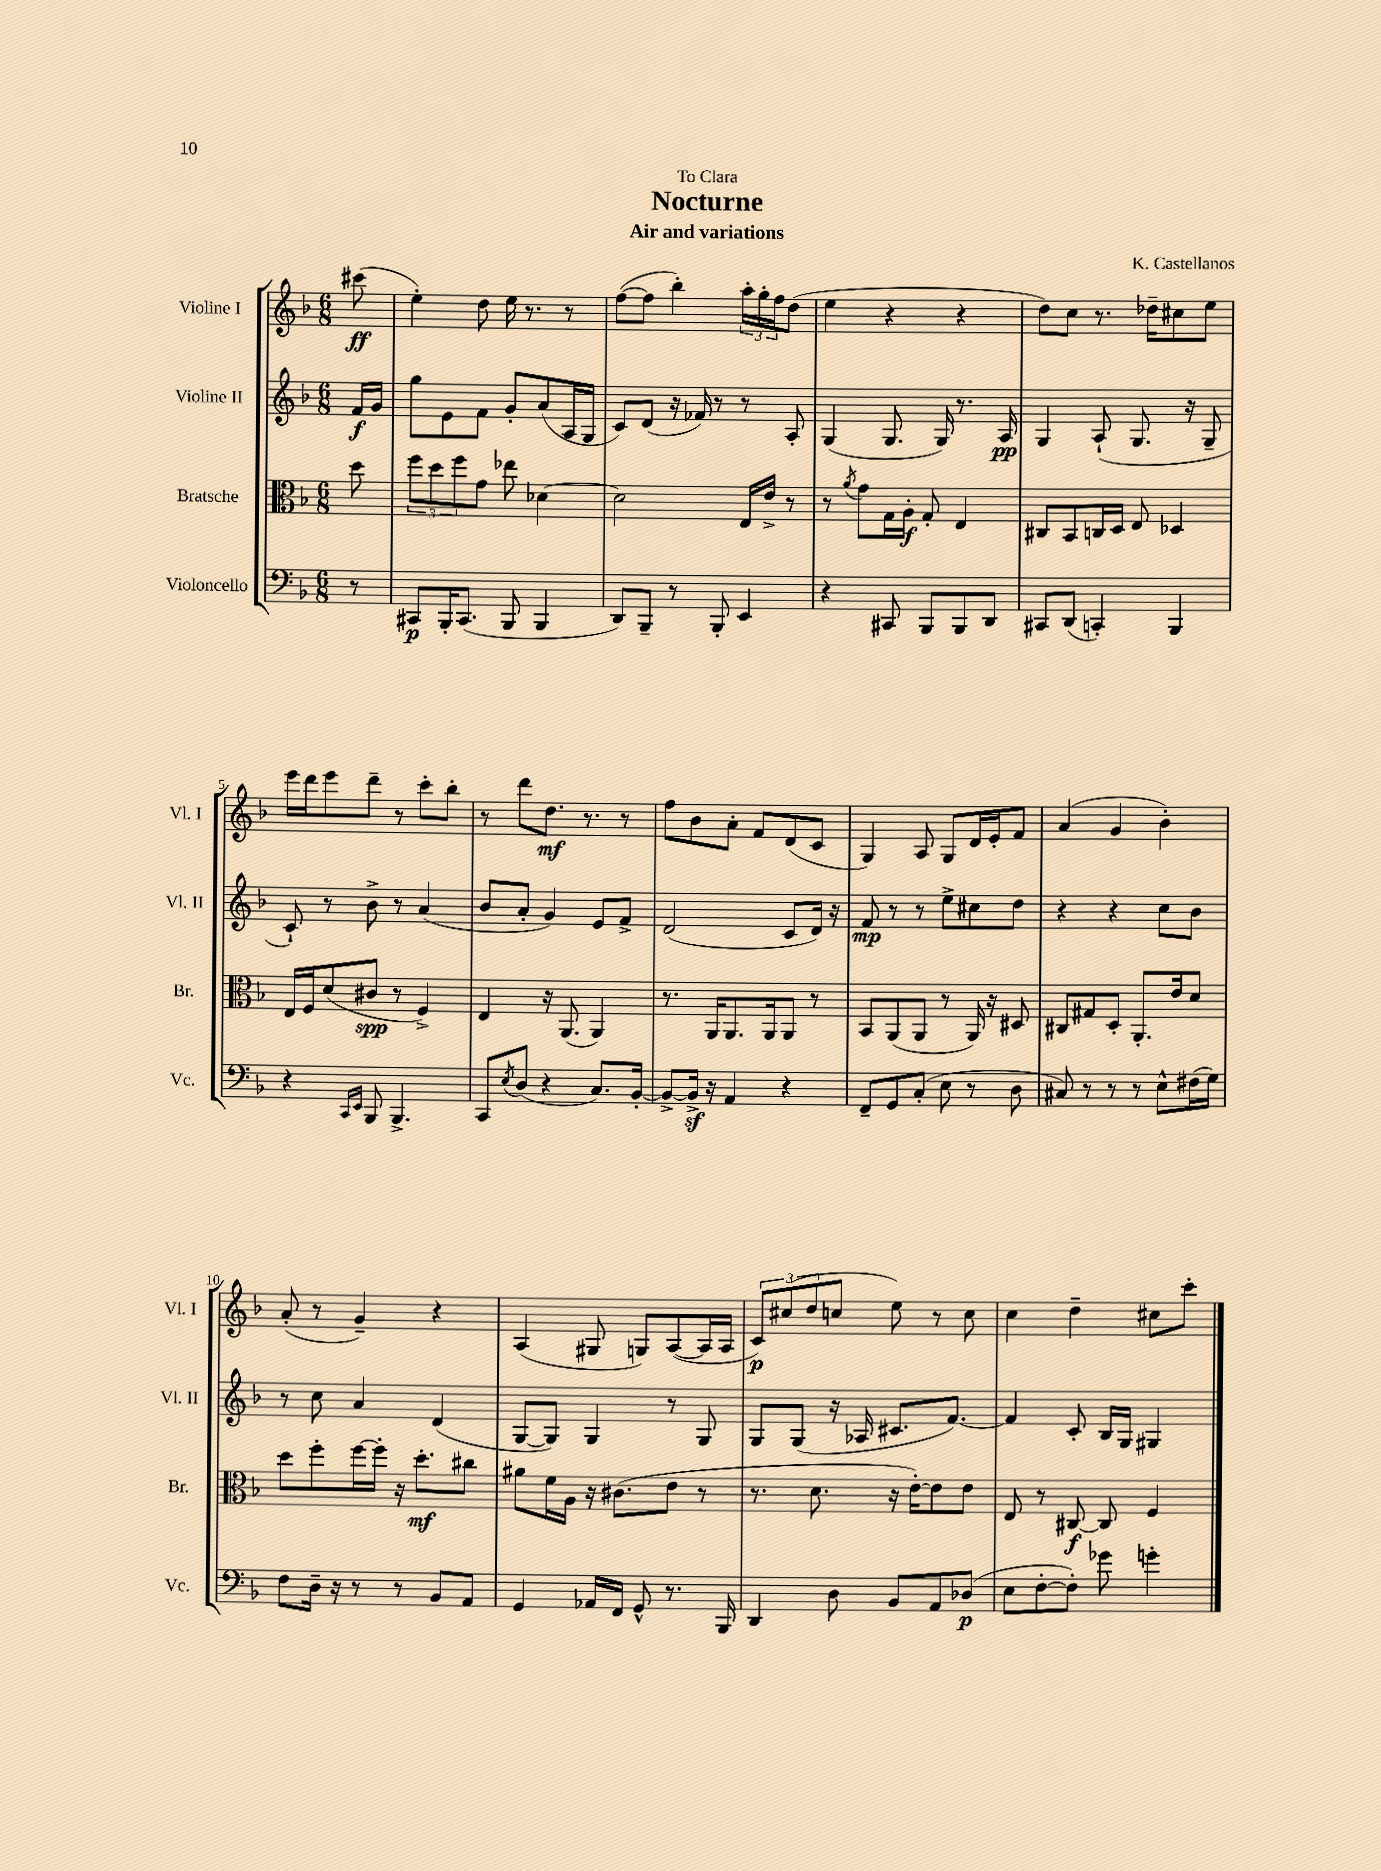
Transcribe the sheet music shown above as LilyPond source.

\header { title = "Nocturne" composer = "K. Castellanos" subtitle = "Air and variations" dedication = "To Clara" }
<<
\new StaffGroup <<
\new Staff = "s0" \with { instrumentName = "Violine I" shortInstrumentName = "Vl. I" } {
    \clef treble \key f \major \numericTimeSignature \time 6/8 \partial 8
    cis'''8\ff( |
    e''4-.) d''8 e''16 r8. r8 |
    f''8~( f''8 bes''4-.) \tuplet 3/2 { a''16-. g''16-. f''16 } d''8( |
    e''4 r4 r4 |
    d''8) c''8 r8. des''16-- cis''8 e''8 |
    e'''16 d'''16 e'''8 d'''8-- r8 c'''8-. bes''8-. |
    r8 d'''8 d''8.\mf r8. r8 |
    f''8 bes'8 a'8-. f'8 d'8( c'8 |
    g4) a8 g8 d'16 e'16-. f'8 |
    a'4( g'4 bes'4-.) |
    a'8-.( r8 g'4--) r4 |
    a4( gis8 g8) a8~( a16 a16 |
    \tuplet 3/2 { c'8\p) cis''8( d''8 } c''8 e''8) r8 c''8 |
    c''4 d''4-- cis''8 c'''8-. \bar "|." |
}
\new Staff = "s1" \with { instrumentName = "Violine II" shortInstrumentName = "Vl. II" } {
    \clef treble \key f \major \numericTimeSignature \time 6/8 \partial 8
    f'16\f g'16 |
    g''8 e'8 f'8 g'8-. a'8( a16 g16 |
    c'8) d'8( r16 fes'16) r8 r8 a8-. |
    g4( g8. g16) r8. a16\pp |
    g4 a8-!( g8. r16 g8-- |
    c'8-!) r8 bes'8-> r8 a'4( |
    bes'8 a'8-. g'4) e'8 f'8-> |
    d'2( c'8 d'16) r16 |
    f'8\mp r8 r8 e''8-> cis''8 d''8 |
    r4 r4 c''8 bes'8 |
    r8 c''8 a'4 d'4( |
    g8~ g8) g4 r8 g8 |
    g8 g8( r16 aes16 cis'8. f'8.~) |
    f'4 c'8-. bes16 g16 gis4 \bar "|." |
}
\new Staff = "s2" \with { instrumentName = "Bratsche" shortInstrumentName = "Br." } {
    \clef alto \key f \major \numericTimeSignature \time 6/8 \partial 8
    d''8 |
    \tuplet 3/2 { f''8 d''8 f''8 } g'8 ees''8 des'4~ |
    des'2 e16 e'16-> r8 |
    r8 \acciaccatura { a'8 } g'8 g16 a16-.\f g8-. e4 |
    cis8 bes,8 c16 d16 e8 des4 |
    e16 f16 d'8( cis'8\spp r8 f4->) |
    e4 r16 a,8.( a,4) |
    r8. a,16 a,8. a,16 a,8 r8 |
    bes,8 a,8( a,8 r8 a,16) r16 dis8 |
    cis8 gis8 d8-. a,8.-. e'16 d'8 |
    d''8 f''8-. f''16~ f''16-. r16 d''8.-.\mf cis''8 |
    ais'8 f'16 a16 r16 cis'8.( e'8 r8 |
    r8. d'8. r16 e'16~-.) e'8 e'8 |
    e8 r8 cis8~\f cis8 f4 \bar "|." |
}
\new Staff = "s3" \with { instrumentName = "Violoncello" shortInstrumentName = "Vc." } {
    \clef bass \key f \major \numericTimeSignature \time 6/8 \partial 8
    r8 |
    cis,8\p bes,,16-. cis,8.( bes,,8 bes,,4 |
    d,8) bes,,8-- r8 bes,,8-. e,4 |
    r4 cis,8 bes,,8 bes,,8 d,8 |
    cis,8 d,8( c,4-.) bes,,4 |
    r4 \grace { c,16 e,16 } bes,,8 bes,,4.-> |
    c,8 \acciaccatura { e8 } d8( r4 c8.) bes,16~-. |
    bes,8~-> bes,16->\sf r16 a,4 r4 |
    f,8-- g,8 c8-.( e8 r8 d8 |
    cis8) r8 r8 r8 e8-^ fis16( g16) |
    f8 d16-- r16 r8 r8 bes,8 a,8 |
    g,4 aes,16 f,16 g,8-^ r8. bes,,16 |
    d,4 d8 bes,8 a,8 des8\p( |
    e8 f8~-. f8-.) ges'8 g'4-. \bar "|." |
}
>>
>>
